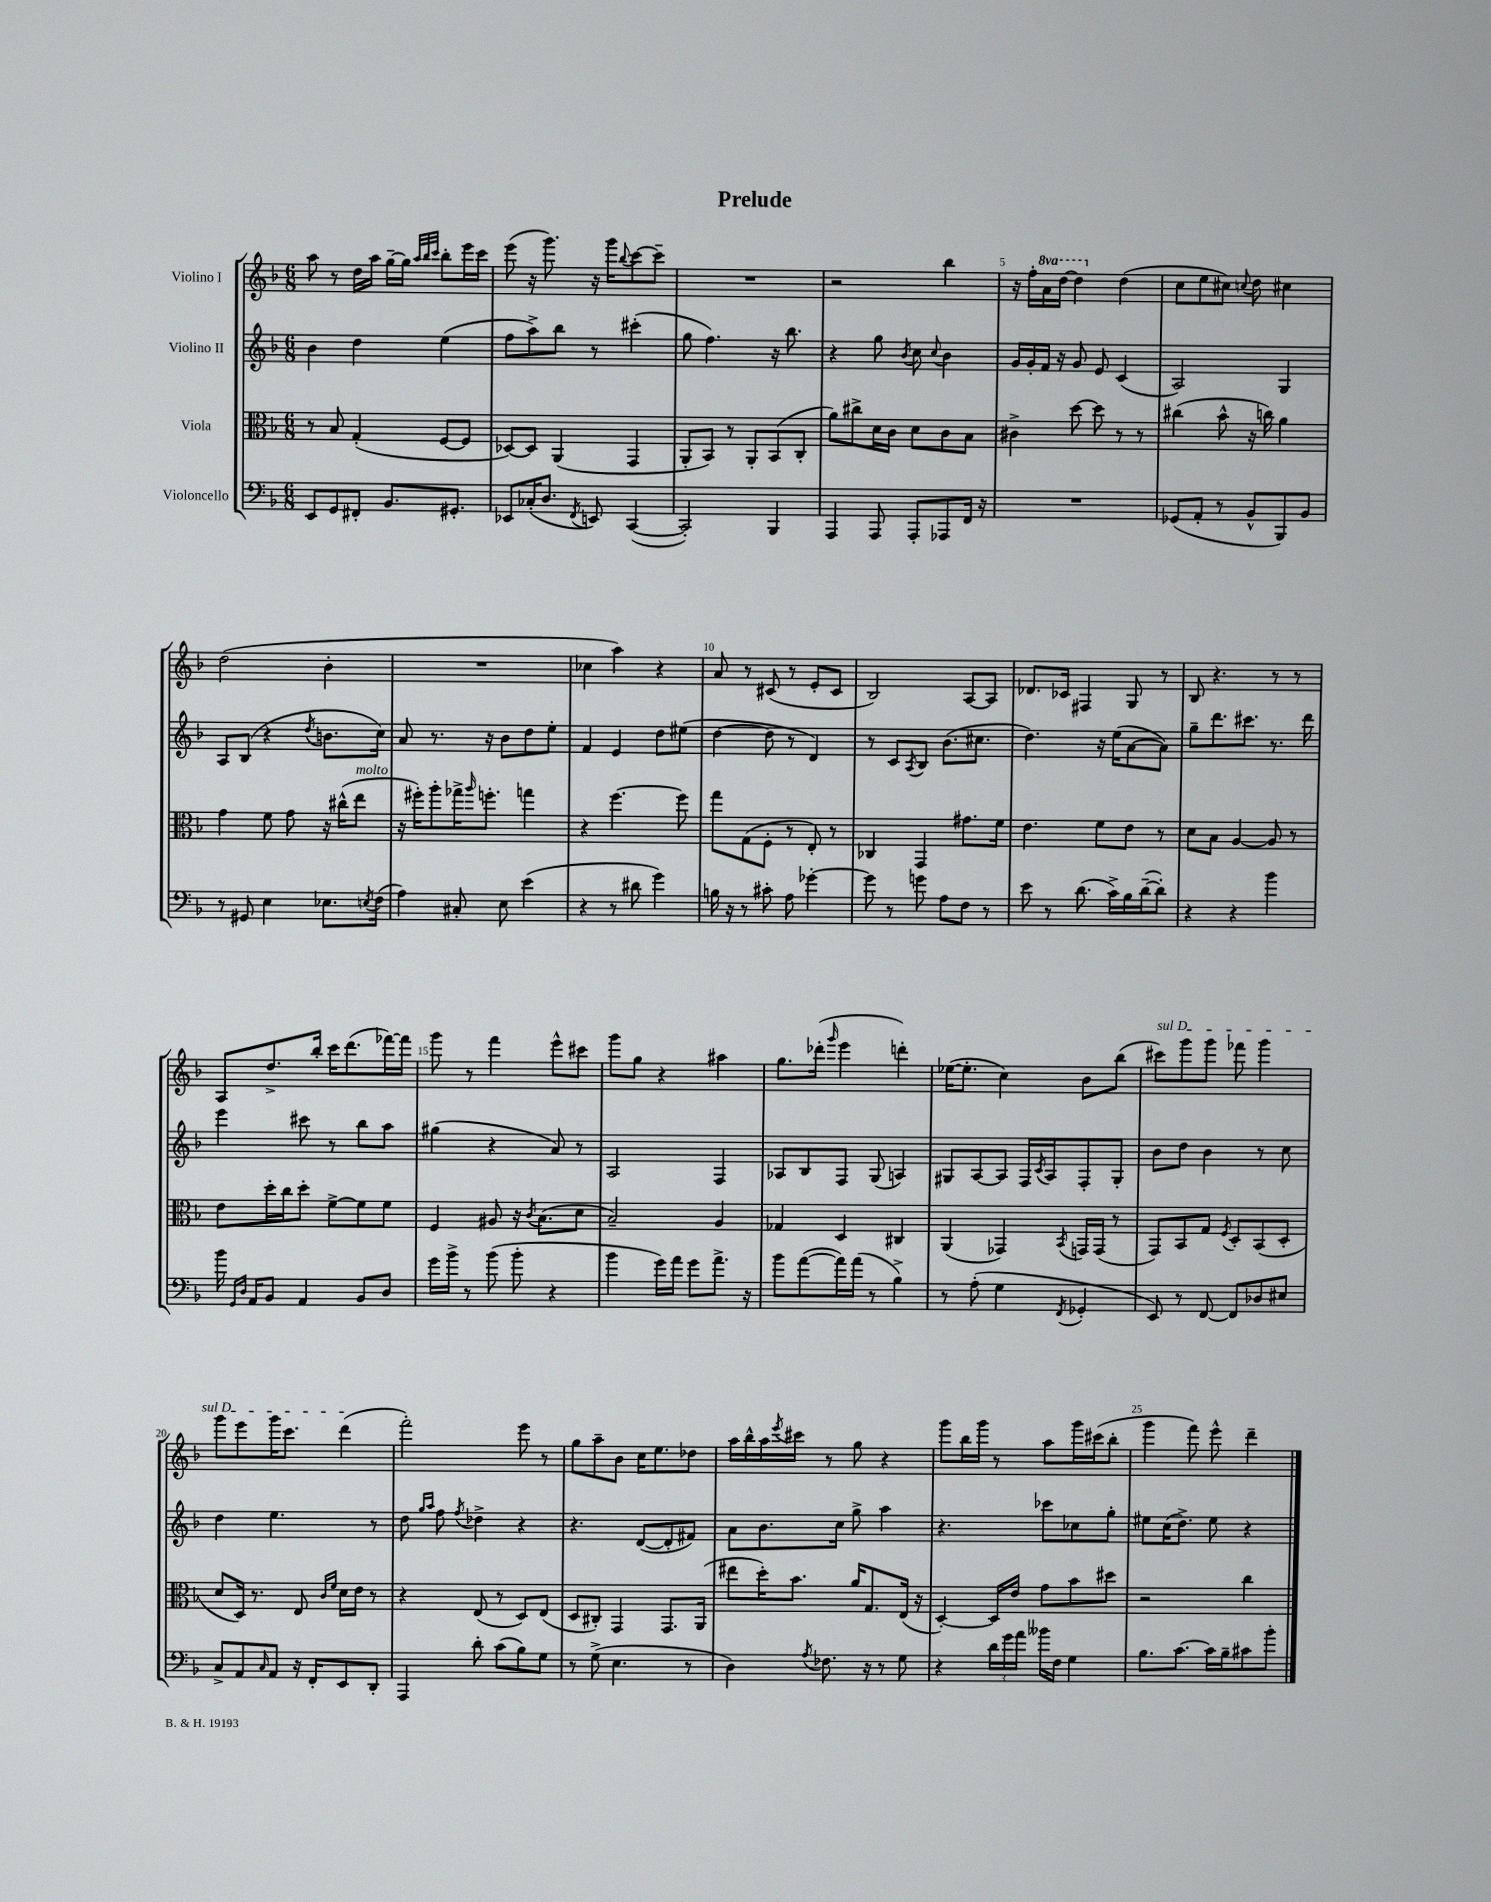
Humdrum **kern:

**kern	**kern	**kern	**kern
*staff4	*staff3	*staff2	*staff1
*clefF4	*clefC3	*clefG2	*clefG2
*k[b-]	*k[b-]	*k[b-]	*k[b-]
*M6/8	*M6/8	*M6/8	*M6/8
8EE	8r	4b-	8aa
8GG	8B-	.	8r
8FF#'	(4G'	4dd	16dd
.	.	.	16aa
8.BB-	.	.	[16gg~
.	.	.	16gg]
.	.	.	32qqaa
.	.	.	32qqbb-
.	.	.	32qqccc
.	[8F	(4ee	8bb-'
8.GG#'	.	.	.
.	8F]	.	16eee
.	.	.	16ccc
=	=	=	=
8EE-	[8D-)	8ff	(8eee
(16C-'	8D-]	8aa^)	16r
8.D	.	.	8.ggg)
.	(4AA	8bb-	.
8qFF	.	.	.
8EE)	.	8r	16r
.	.	.	16ggg
.	.	.	8qqbb-
([4CC	4GG	(4ccc#'	[8ccc
.	.	.	8ccc~]
=	=	=	=
2CC'])	8AA'	8gg	2.r
.	8BB-)	4.ff)	.
.	8r	.	.
.	8AA'	.	.
4BBB-	(8BB-	16r	.
.	.	8.bb-	.
.	8C'	.	.
=	=	=	=
4AAA	8a)	4r	2r
.	8cc#^	.	.
8AAA	16d	8gg	.
.	16c	.	.
.	.	8qb-	.
8AAA'	8d	8cc	.
.	.	8qqcc	.
8AAA-	8c	4b-	4bb-
16FF	8B-	.	.
16r	.	.	.
=	=	=	=
2.r	4c#^	16g	16r
.	.	16g'	16ff'
.	.	16f	16aa
.	.	16r	[16ddd
.	[8dd	8g	4ddd]
.	8dd]	8e	.
.	8r	(4c	(4dd
.	8r	.	.
=	=	=	=
(8GG-	(4cc#	2A)	8cc
8AA'	.	.	8ee
8r	8b-^^	.	8cc#)
.	.	.	8qqcc
8BB-^^	16r	.	8dd
.	16cc)	.	.
8BBB-)	4a	4G	4cc#
8BB-	.	.	.
=	=	=	=
8r	4g	8A	(2dd
8GG#	.	(8B-	.
4E	8f	4r	.
.	8g	.	.
.	.	8qdd	.
8.E-	16r	8.b	4b-'
.	(16cc#^^	.	.
.	8ee	.	.
8qE	.	.	.
(16F	.	16cc)	.
=	=	=	=
4A)	16r	8a	2.r
.	16ff#')	.	.
.	8aa'	8.r	.
8C#'	16gg-^	.	.
.	16qqaa	.	.
.	8.ff'	16r	.
8E	.	8b-	.
(4e	4gg	8dd	.
.	.	8ee'	.
=	=	=	=
4r	4r	4f	4cc-
8r	[4.ff	4e	4aa)
8d#	.	.	.
4g)	.	8dd	4r
.	8ff]	(8ee#	.
=	=	=	=
16B	8gg	[4dd	8a
16r	.	.	.
8r	(8G	.	8r
8c#'	8F'	8dd]	(8c#
8A	8r	8r	8r
[4g-'	8E')	4d)	8e'
.	8r	.	8c#
=	=	=	=
8g-]	4C-	8r	2B-)
8r	.	8c	.
.	.	8qA	.
8g	4GG	8B-	.
8A	.	(8.b-	.
8F	8.g#	.	[8A
.	.	8.cc#	.
8r	.	.	8A]
.	16f	.	.
=	=	=	=
8e	4.e	4.dd)	8.d-
8r	.	.	.
.	.	.	16c-
(8.d	.	.	4F#
.	8f	16r	.
16c^)	.	(16ee	.
16B-	8e	[8a	8G
([16d~	.	.	.
8d'])	8r	8a])	8r
=	=	=	=
4r	8d	8gg~	8B-
.	8B-	8.ddd	4.r
4r	[4A	.	.
.	.	8.ccc#	.
4b-	8A]	8.r	8r
.	8r	.	8r
.	.	16ddd	.
=	=	=	=
16b-	8e	4eee	8A
16qqGG	.	.	.
16qqD	.	.	.
16AA	.	.	.
8BB-	16dd'	.	8.dd^
.	16cc	.	.
4AA	8dd'	8ccc#	.
.	.	.	16bb-'
.	[8f^	8r	16ccc
.	.	.	(8.ddd
8BB-	8f]	8bb-	.
8D	8f	8aa	[16fff-)
.	.	.	16fff-]
=	=	=	=
16g	4F	(4gg#	8ggg
16b-^	.	.	.
8r	.	.	8r
(8b-	8A#	4r	4fff
8b-'	16r	.	.
.	8qc	.	.
.	(8.B-	.	.
4r	.	8a)	8eee^^
.	8d	8r	8ccc#
=	=	=	=
4b-	2B-~)	2A	8ggg
.	.	.	8gg
16g)	.	.	4r
16a	.	.	.
8g	.	.	.
8.a^	4A	4F	4aa#
16r	.	.	.
=	=	=	=
8b-	4G-	8A-	8.gg
([8a	.	8B-	.
.	.	.	(16ddd-'
.	.	.	16qqggg
16a])	4D	8F	4eee
(16a	.	.	.
8r	.	(8G	.
4B-^)	4C#	4A)	4ddd')
=	=	=	=
8r	(4AA	8G#	([16ee-
.	.	.	8.ee-']
(8A'	.	[8A	.
4G	4GG-)	8A]	4cc)
.	.	16F	.
.	.	8qc	.
.	.	16A	.
8qFF	8qBB-	.	.
4GG-'	16GG	8F'	8b-
.	(16GG	.	.
.	8r	8G#'	(8bb-
=	=	=	=
8EE)	8GG)	8b-	8ccc#)
8r	8BB-	8dd	8ggg
[8FF	8G	4b-	8ggg
.	8qF	.	.
8FF]	8D'	.	8fff-
8D-	(8BB-	8r	4ggg
8E#	8D'	8cc	.
=	=	=	=
8C^	8d	4dd	8ggg
8AA	16D)	.	8eee
.	8.r	.	.
16qqC	.	.	.
8AA	.	4.ee	16ggg
.	.	.	8.ccc
16r	8E	.	.
16FF'	.	.	.
.	16qqc	.	.
.	16qqf	.	.
8EE	16d	.	(4ddd
.	16e	.	.
8DD'	8r	8r	.
=	=	=	=
4AAA	4r	8dd	2fff')
.	.	16qqgg	.
.	.	16qqaa	.
.	.	8ff	.
.	.	8qff	.
8d'	(8E	4dd-^	.
(8c	8r	.	.
8B-)	8D)	4r	8eee
8G	(8E	.	8r
=	=	=	=
8r	8D	4.r	8gg
(8G^	8C#')	.	8aa~
4.E	4GG	.	8b-
.	.	([8d	16cc
.	.	.	8.ee
.	8.GG	8d']	.
8r	.	8f#)	8dd-
.	(16AA	.	.
=	=	=	=
4D)	8ee#	8a	16aa
.	.	.	16bb-^^
.	16dd')	8.b-	16aa
.	.	.	8qeee
.	8.b-	.	16ccc#
8qA	.	.	.
8.F-	.	.	8r
.	.	16cc	.
.	16a	8gg^	8gg
16r	8.G	.	.
8r	.	4aa	4r
8G	(16E	.	.
.	16r	.	.
=	=	=	=
4r	[4D')	4.r	8ggg
.	.	.	16bb-
.	.	.	16ggg
24d	16D]	.	8r
24g	.	.	.
.	16e	.	.
24a	.	.	.
16b--	8g	8ccc-	8aa
16F	.	.	.
4G	8b-	8cc-	16ggg
.	.	.	(16ccc#
.	8dd#	8gg'	8bb-'
=	=	=	=
8.B-	2r	8ee#	4ggg
.	.	(16cc	.
[8.c	.	8.dd^)	.
.	.	.	8fff)
16c]	.	8ee#	8eee^^
16B-~	.	.	.
8c#	4cc	4r	4ddd~
8b-'	.	.	.
==	==	==	==
*-	*-	*-	*-
